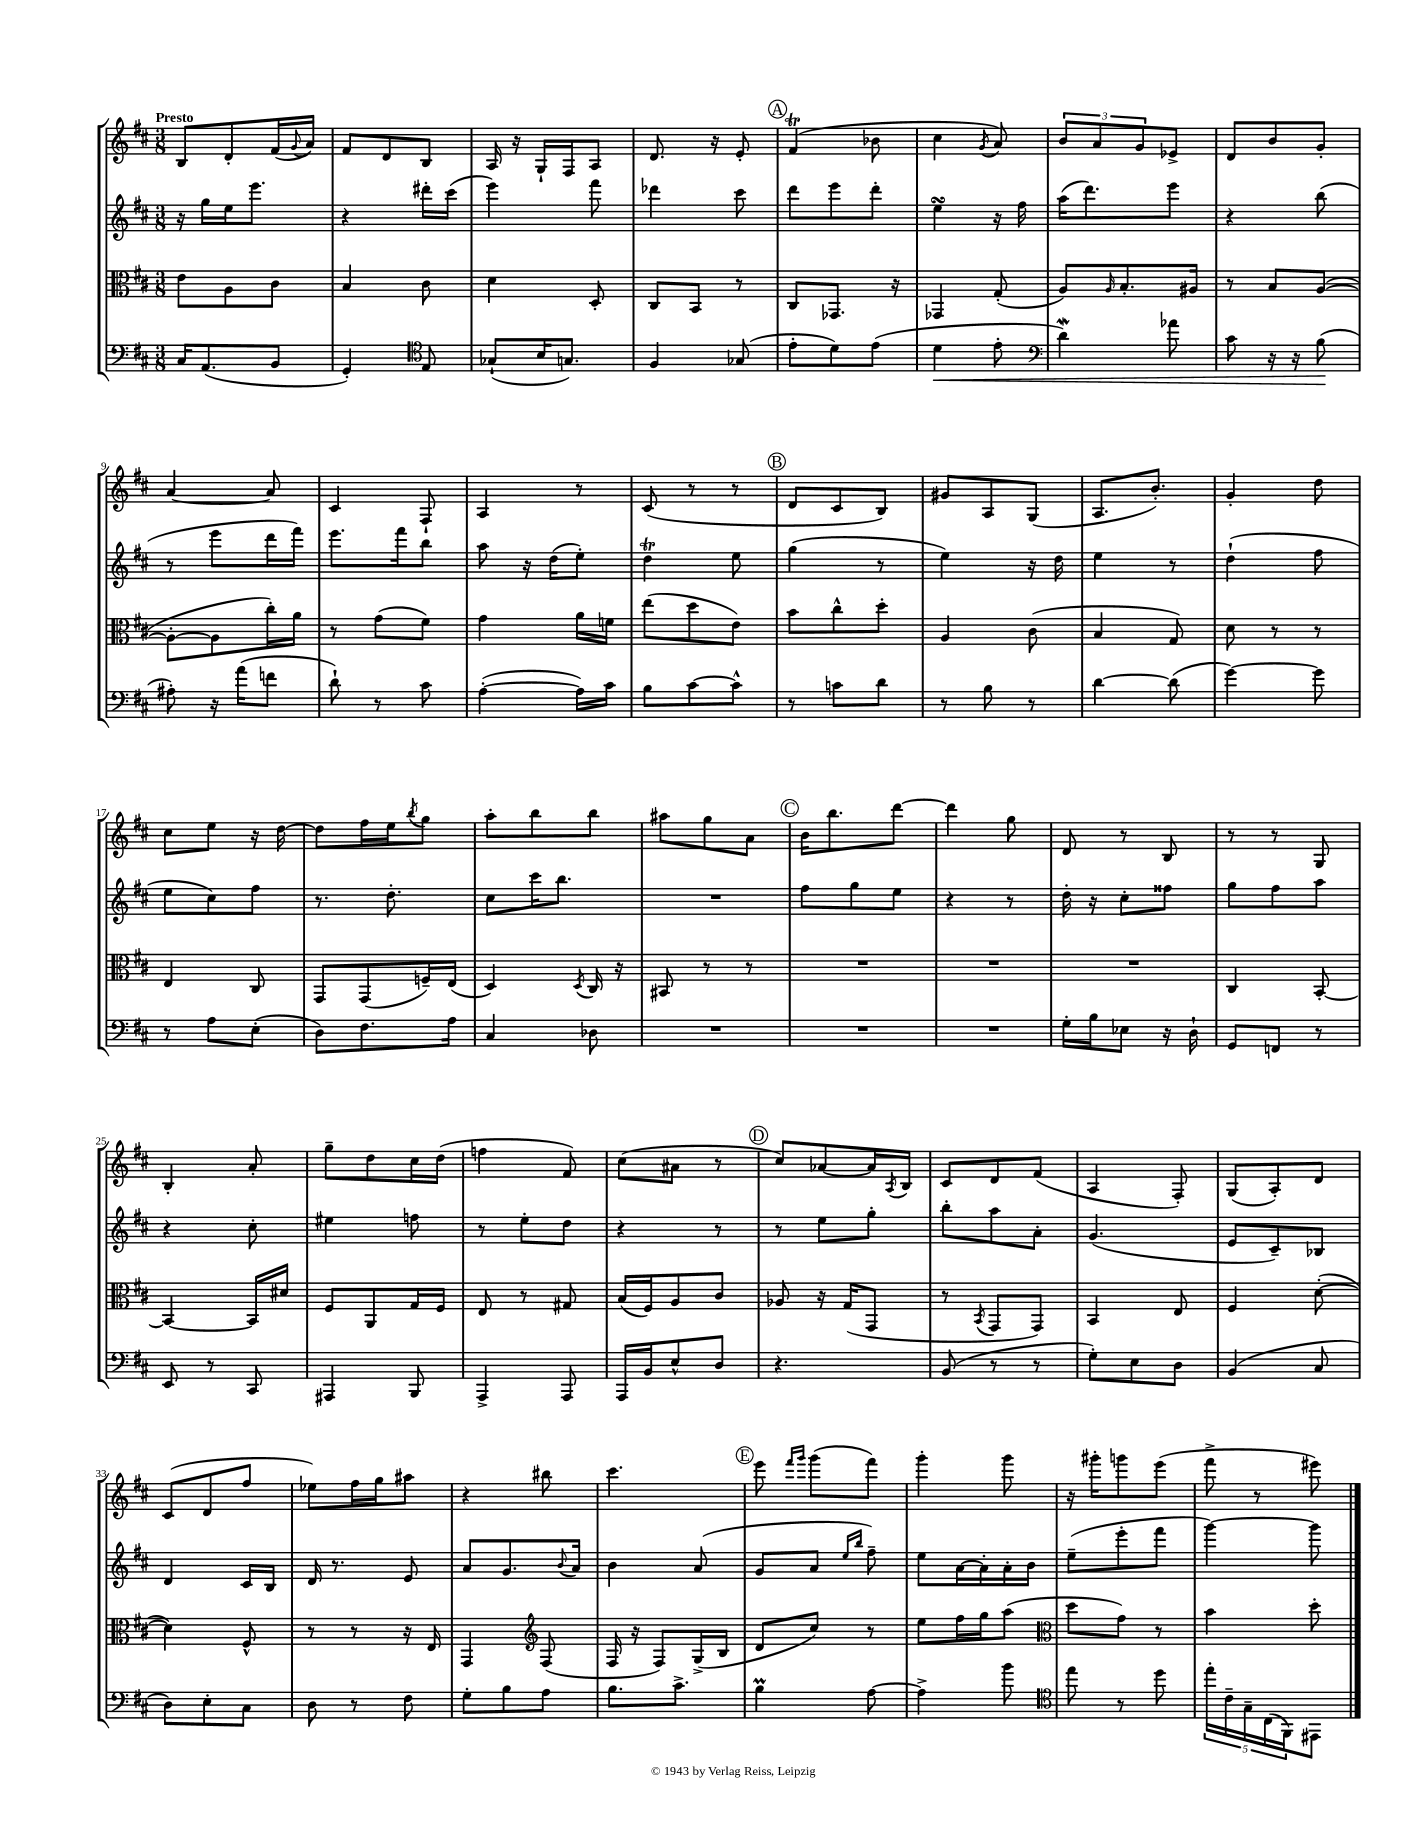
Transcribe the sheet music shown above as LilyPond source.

<<
\new StaffGroup <<
\new Staff = "s0" {
    \clef treble \key d \major \numericTimeSignature \time 3/8 \tempo "Presto"
    b8 d'8-. fis'16( \appoggiatura { g'8 } a'16) |
    fis'8 d'8 b8 |
    a16 r16 g16-! fis16 a8 |
    d'8. r16 e'8-. |
    \mark \markup { \circle "A" } fis'4\trill( bes'8 |
    cis''4 \acciaccatura { g'8 } a'8) |
    \tuplet 3/2 { b'8 a'8 g'8 } ees'8-> |
    d'8 b'8 g'8-. |
    a'4~ a'8 |
    cis'4 fis8-! |
    a4 r8 |
    cis'8( r8 r8 |
    \mark \markup { \circle "B" } d'8 cis'8 b8) |
    gis'8 a8 g8( |
    a8. b'8.-.) |
    g'4-. d''8 |
    cis''8 e''8 r16 d''16~ |
    d''8 fis''16 e''16 \acciaccatura { b''8 } g''8 |
    a''8-. b''8 b''8 |
    ais''8 g''8 a'8 |
    \mark \markup { \circle "C" } b'16 b''8. d'''8~ |
    d'''4 g''8 |
    d'8 r8 b8 |
    r8 r8 g8 |
    b4-. a'8-. |
    g''8-- d''8 cis''16 d''16( |
    f''4 fis'8) |
    cis''8( ais'8 r8 |
    \mark \markup { \circle "D" } cis''8) aes'8~ aes'16 \acciaccatura { a8 } b16 |
    cis'8 d'8 fis'8( |
    a4 fis8-.) |
    g8( a8-.) d'8 |
    cis'8( d'8 fis''8 |
    ees''8) fis''16 g''16 ais''8 |
    r4 bis''8 |
    cis'''4. |
    \mark \markup { \circle "E" } e'''8 \grace { fis'''16 g'''16 } g'''8( fis'''8) |
    g'''4-. g'''8 |
    r16 gis'''16-. g'''8 e'''8( |
    fis'''8-> r8 eis'''8) \bar "|." |
}
\new Staff = "s1" {
    \clef treble \key d \major \numericTimeSignature \time 3/8
    r16 g''16 e''16 e'''8. |
    r4 dis'''16-. cis'''16( |
    e'''4) fis'''8 |
    des'''4 cis'''8 |
    \mark \markup { \circle "A" } d'''8 e'''8 d'''8-. |
    e''4\turn r16 fis''16 |
    a''16( d'''8.) e'''8 |
    r4 b''8( |
    r8 e'''8 d'''16 fis'''16) |
    e'''8. fis'''16 b''8 |
    a''8 r16 d''16( e''8-.) |
    d''4\trill e''8 |
    \mark \markup { \circle "B" } g''4( r8 |
    e''4) r16 d''16 |
    e''4 r8 |
    d''4-!( fis''8 |
    e''8 cis''8) fis''8 |
    r8. d''8.-. |
    cis''8 cis'''16 b''8. |
    R4. |
    \mark \markup { \circle "C" } fis''8 g''8 e''8 |
    r4 r8 |
    d''16-. r16 cis''8-. fisis''8 |
    g''8 fis''8 a''8 |
    r4 cis''8-. |
    eis''4 f''8 |
    r8 e''8-. d''8 |
    r4 r8 |
    \mark \markup { \circle "D" } r8 e''8 g''8-. |
    b''8-. a''8 a'8-. |
    g'4.( |
    e'8 cis'8--) bes8 |
    d'4 cis'16 b16 |
    d'16 r8. e'8 |
    a'8 g'8. \appoggiatura { b'8 } a'16 |
    b'4 a'8( |
    \mark \markup { \circle "E" } g'8 a'8 \grace { e''16 b''16 } fis''8--) |
    e''8 a'16~ a'16-. a'16-. b'16 |
    e''8--( e'''8-. fis'''8 |
    g'''4~) g'''8 \bar "|." |
}
\new Staff = "s2" {
    \clef alto \key d \major \numericTimeSignature \time 3/8
    e'8 a8 cis'8 |
    b4 cis'8 |
    d'4 d8-. |
    cis8 b,8 r8 |
    \mark \markup { \circle "A" } cis8 ges,8. r16 |
    ges,4 g8-.( |
    a8) \grace { a16 } b8.-. ais16 |
    r8 b8 a8~( |
    a8~-. a8 cis''16-.) a'16 |
    r8 g'8( fis'8) |
    g'4 a'16 f'16 |
    e''8( d''8 e'8) |
    \mark \markup { \circle "B" } b'8 cis''8-^ d''8-. |
    a4 cis'8( |
    b4 g8) |
    d'8 r8 r8 |
    e4 cis8 |
    g,8 g,8( f16--) e16( |
    d4) \acciaccatura { d8 } cis16 r16 |
    bis,8 r8 r8 |
    \mark \markup { \circle "C" } R4. |
    R4. |
    R4. |
    cis4 b,8~-. |
    b,4~ b,16 dis'16 |
    fis8 a,8 g16 fis16 |
    e8 r8 gis8 |
    b16( fis16) a8 cis'8 |
    \mark \markup { \circle "D" } aes8 r16 g16( g,8 |
    r8 \acciaccatura { b,8 } g,8 g,8) |
    b,4 e8 |
    fis4 d'8~-.( |
    d'4) fis8-^ |
    r8 r8 r16 e16 |
    g,4 \clef treble fis8( |
    fis16 r16 fis8) g16->( b16 |
    \mark \markup { \circle "E" } d'8 cis''8) r8 |
    e''8 fis''16 g''16 a''8( |
    \clef alto d''8 g'8) r8 |
    b'4 d''8-. \bar "|." |
}
\new Staff = "s3" {
    \clef bass \key d \major \numericTimeSignature \time 3/8
    cis16 a,8.( b,8 |
    g,4-.) \clef tenor e8 |
    ges8-!( b16 g8.) |
    fis4 ges8( |
    \mark \markup { \circle "A" } e'8-. d'8) e'8( |
    d'4\< e'8-. |
    \clef bass d'4\mordent) aes'8 |
    cis'8 r16 r16 b8\!( |
    ais8-.) r16 a'16( f'8 |
    d'8-!) r8 cis'8 |
    a4~-.( a16) cis'16 |
    b8 cis'8~ cis'8-^ |
    \mark \markup { \circle "B" } r8 c'8 d'8 |
    r8 b8 r8 |
    d'4~ d'8( |
    g'4~) g'8 |
    r8 a8 e8-.( |
    d8) fis8. a16 |
    cis4 des8 |
    R4. |
    \mark \markup { \circle "C" } R4. |
    R4. |
    g16-. b16 ees8 r16 d16-! |
    g,8 f,8 r8 |
    e,8 r8 cis,8 |
    ais,,4 b,,8 |
    a,,4-> a,,8 |
    a,,16 b,16 e8-^ d8 |
    \mark \markup { \circle "D" } r4. |
    b,8( r8 r8 |
    g8-.) e8 d8 |
    b,4( cis8 |
    d8) e8-. cis8 |
    d8 r8 fis8 |
    g8-. b8 a8 |
    b8. cis'8.-> |
    \mark \markup { \circle "E" } b4\prall a8~ |
    a4-> b'8 |
    \clef tenor e''8 r8 d''8 |
    \tuplet 5/4 { e''16-. cis'16-- g16-- cis16( fis,16) } eis,8 \bar "|." |
}
>>
>>
